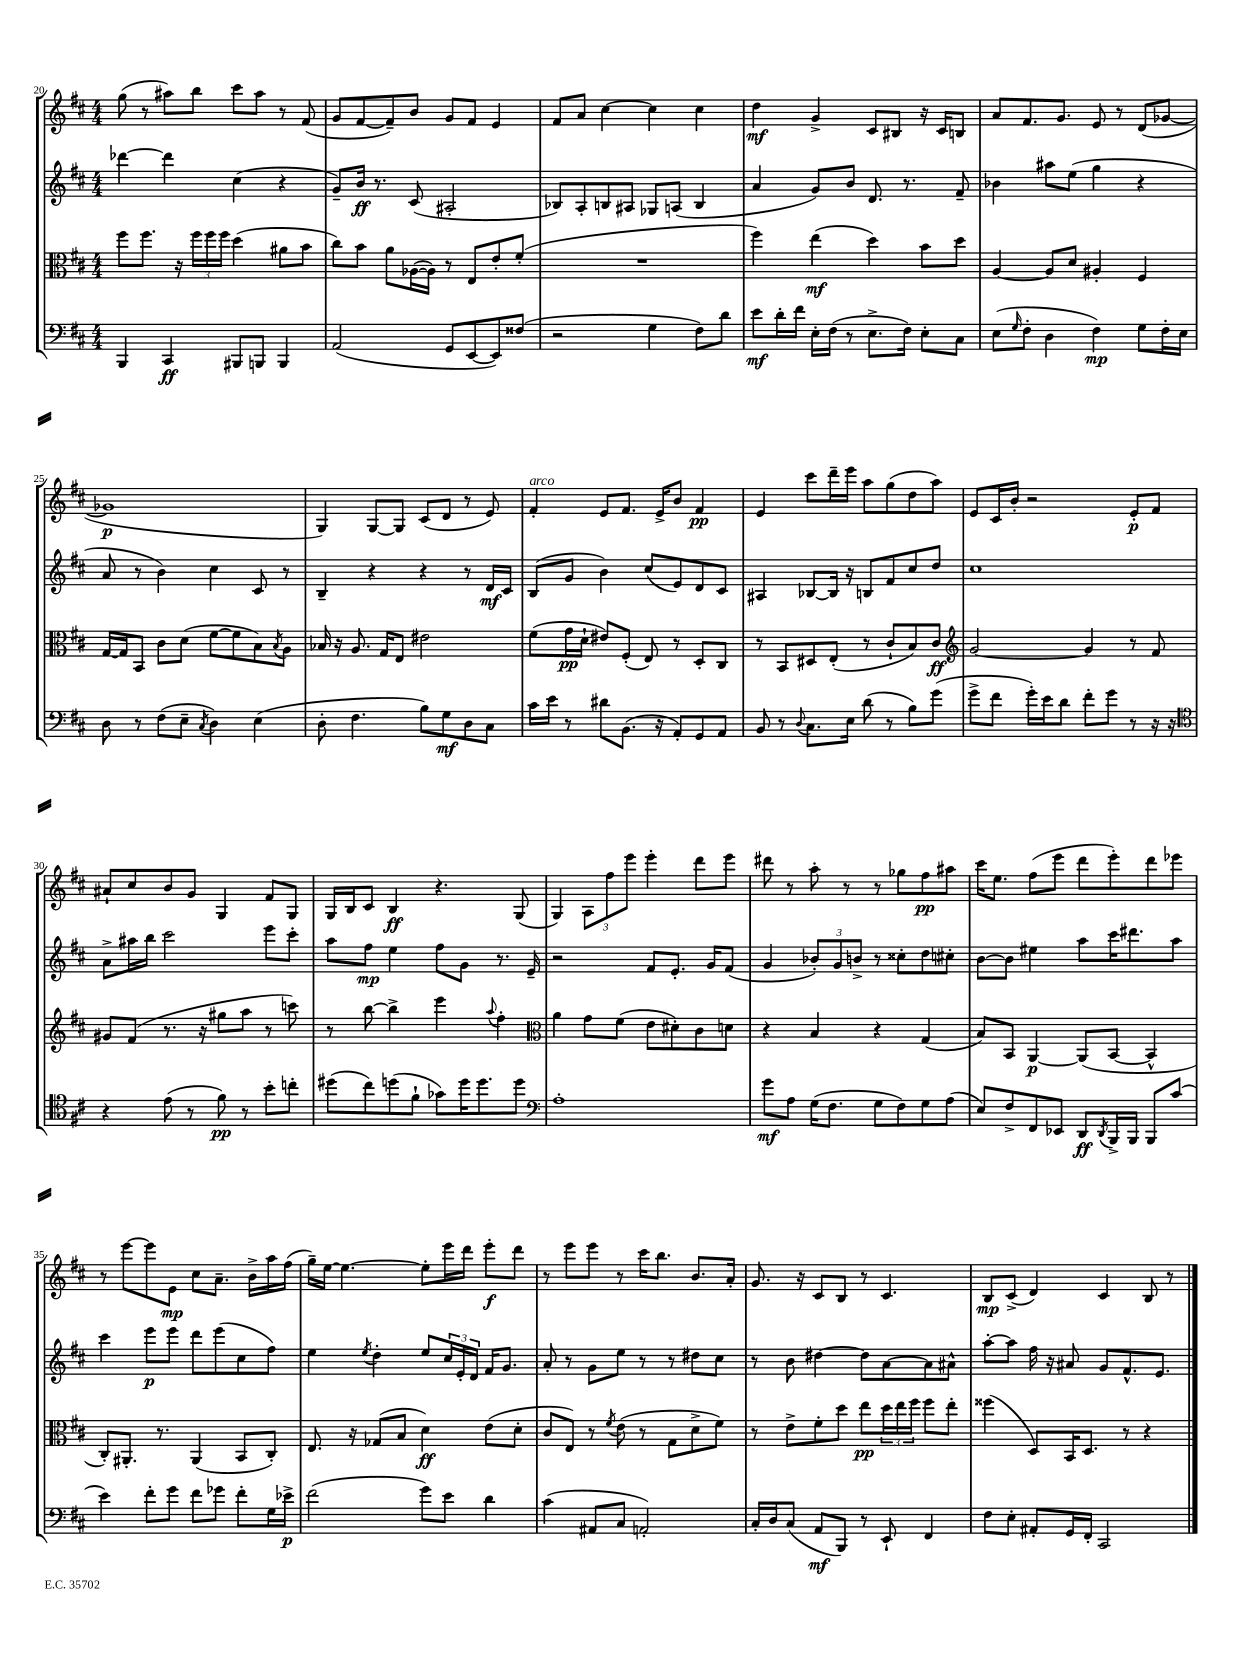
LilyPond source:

<<
\new StaffGroup <<
\new Staff = "s0" {
    \clef treble \key d \major \numericTimeSignature \time 4/4
    g''8( r8 ais''8) b''8 cis'''8 ais''8 r8 fis'8( |
    g'8 fis'8~ fis'8--) b'8 g'8 fis'8 e'4 |
    fis'8 a'8 cis''4~ cis''4 cis''4 |
    d''4\mf g'4-> cis'8 bis8 r16 cis'16 b8 |
    a'8 fis'8. g'8. e'8 r8 d'8( ges'8~ |
    ges'1\p |
    g4) g8~ g8 cis'8( d'8 r8 e'8) |
    fis'4-.^\markup { \italic "arco" } e'8 fis'8. e'16-> b'8 fis'4\pp |
    e'4 cis'''8 d'''16-- e'''16 a''8 g''8( d''8 a''8) |
    e'8 cis'16 b'16-. r2 e'8-.\p fis'8 |
    ais'8-! cis''8 b'8 g'8 g4 fis'8 g8 |
    g16 b16 cis'8 b4\ff r4. g8( |
    g4) \tuplet 3/2 { a8 fis''8 e'''8 } e'''4-. d'''8 e'''8 |
    dis'''8 r8 a''8-. r8 r8 ges''8 fis''8\pp ais''8 |
    cis'''16 e''8. fis''8( e'''8 d'''8 e'''8-.) d'''8 ees'''8 |
    r8 e'''8~ e'''8 e'8\mp cis''8 a'8.-- b'16-> a''16 fis''16( |
    g''16--) e''16~ e''4.~ e''8-. e'''16 d'''16 e'''8-.\f d'''8 |
    r8 e'''8 e'''8 r8 cis'''16 b''8. b'8. a'16-. |
    g'8. r16 cis'8 b8 r8 cis'4. |
    b8\mp cis'8->( d'4) cis'4 b8 r8 \bar "|." |
}
\new Staff = "s1" {
    \clef treble \key d \major \numericTimeSignature \time 4/4
    des'''4~ des'''4 cis''4( r4 |
    g'8--) b'16\ff r8. cis'8( ais2-. |
    bes8) a8-. b8 ais8 ges8 a8( b4 |
    a'4 g'8) b'8 d'8. r8. fis'8-- |
    bes'4 ais''8 e''8( g''4 r4 |
    a'8 r8 b'4) cis''4 cis'8 r8 |
    b4-- r4 r4 r8 d'16\mf cis'16 |
    b8( g'8 b'4) cis''8( e'8) d'8 cis'8 |
    ais4 bes8~ bes16 r16 b8 fis'8 cis''8 d''8 |
    cis''1 |
    a'8-> ais''16 b''16 cis'''2 e'''8 cis'''8-. |
    a''8 fis''8\mp e''4 fis''8 g'8 r8. e'16-- |
    r2 fis'8 e'8.-. g'16 fis'8( |
    g'4 \tuplet 3/2 { bes'8-.) g'8 b'8-> } r8 cisis''8-. d''8 cis''8-. |
    b'8~ b'8 eis''4 a''8 cis'''16 dis'''8. a''8 |
    cis'''4 e'''8\p e'''8 d'''8 e'''8( cis''8 fis''8) |
    e''4 \acciaccatura { e''8 } d''4-. e''8 \tuplet 3/2 { cis''16 e'16-. d'16 } fis'16 g'8. |
    a'8-. r8 g'8 e''8 r8 r8 dis''8 cis''8 |
    r8 b'8 dis''4~ dis''8 a'8~ a'8 ais'8-^ |
    a''8~-. a''8 fis''16 r16 ais'8 g'8 fis'8.-^ e'8. \bar "|." |
}
\new Staff = "s2" {
    \clef alto \key d \major \numericTimeSignature \time 4/4
    fis''8 fis''8. r16 \tuplet 3/2 { fis''16 fis''16 fis''16 } d''4( ais'8 b'8 |
    cis''8) b'8 a'8 aes16~( aes16) r8 e8 e'8-. fis'8-.( |
    R1 |
    fis''4) e''4\mf( d''4) b'8 d''8 |
    a4~ a8 d'8 ais4-. fis4 |
    g16~ g16 b,8 cis'8 d'8( fis'8~ fis'8 b8) \acciaccatura { b8 } a8 |
    bes16 r16 a8. g16 e8 eis'2 |
    fis'8( g'16\pp d'16-! eis'8) fis8-.( e8) r8 d8-. cis8 |
    r8 b,8 dis8 e8-.( r8 cis'8-! b8) cis'8\ff |
    \clef treble g'2~ g'4 r8 fis'8 |
    gis'8 fis'8( r8. r16 gis''8 a''8 r8 c'''8) |
    r8 b''8~ b''4-> e'''4 \appoggiatura { a''8 } fis''4-. |
    \clef alto a'4 g'8 fis'8( e'8 dis'8-.) cis'8 d'8 |
    r4 b4 r4 g4( |
    b8) b,8 a,4~\p a,8( b,8~ b,4-^ |
    cis8-.) ais,8.-. r8. ais,4( b,8 cis8-.) |
    e8. r16 ges8( b8 d'4\ff) e'8( d'8-. |
    cis'8 e8) r8 \acciaccatura { fis'8 } e'8( r8 g8 d'8-> fis'8) |
    r8 e'8-> fis'8-. d''8 e''8\pp \tuplet 3/2 { d''16 e''16 fis''16 } fis''8 e''8-. |
    fisis''4( d8) b,16 d8. r8 r4 \bar "|." |
}
\new Staff = "s3" {
    \clef bass \key d \major \numericTimeSignature \time 4/4
    b,,4 cis,4\ff bis,,8 b,,8 b,,4 |
    a,2( g,8 e,8~ e,8) fisis8( |
    r2 g4 fis8) d'8 |
    e'8\mf d'16-. fis'16 e16-. fis16( r8 e8.-> fis16) e8-. cis8 |
    e8( \grace { g16 } fis8-. d4 fis4\mp) g8 fis16-. e16 |
    d8 r8 fis8( e8-- \acciaccatura { cis8 } d4) e4( |
    d8-. fis4. b8) g8\mf d8 cis8 |
    cis'16 e'16 r8 dis'8 b,8.( r16 a,8-.) g,8 a,8 |
    b,8 r8 \appoggiatura { d8 } cis8. e16 d'8( r8 b8) g'8( |
    g'8-> fis'8 g'16-.) e'16 d'8 fis'8-. g'8 r8 r16 r16 |
    \clef tenor r4 e'8( r8 fis'8\pp) r8 b'8-. c''8-. |
    dis''8( cis''8) d''8( fis'8-! ges'8) d''16 d''8. d''8 |
    \clef bass a1-. |
    g'8\mf a8 g16( fis8. g8 fis8) g8 a8( |
    e8) fis8-> fis,8 ees,8 d,8\ff \acciaccatura { d,8 } b,,16-> b,,16 b,,8 cis'8( |
    e'4) fis'8-. g'8 fis'8 ges'8 fis'8-. g16 ees'16->\p |
    fis'2( g'8) e'8 d'4 |
    cis'4( ais,8 cis8 a,2-.) |
    cis16-. d16 cis8( a,8\mf b,,8) r8 e,8-! fis,4 |
    fis8 e8-. ais,8-. g,16 fis,16-. cis,2 \bar "|." |
}
>>
>>
\layout { \context { \Score currentBarNumber = #20 } }
